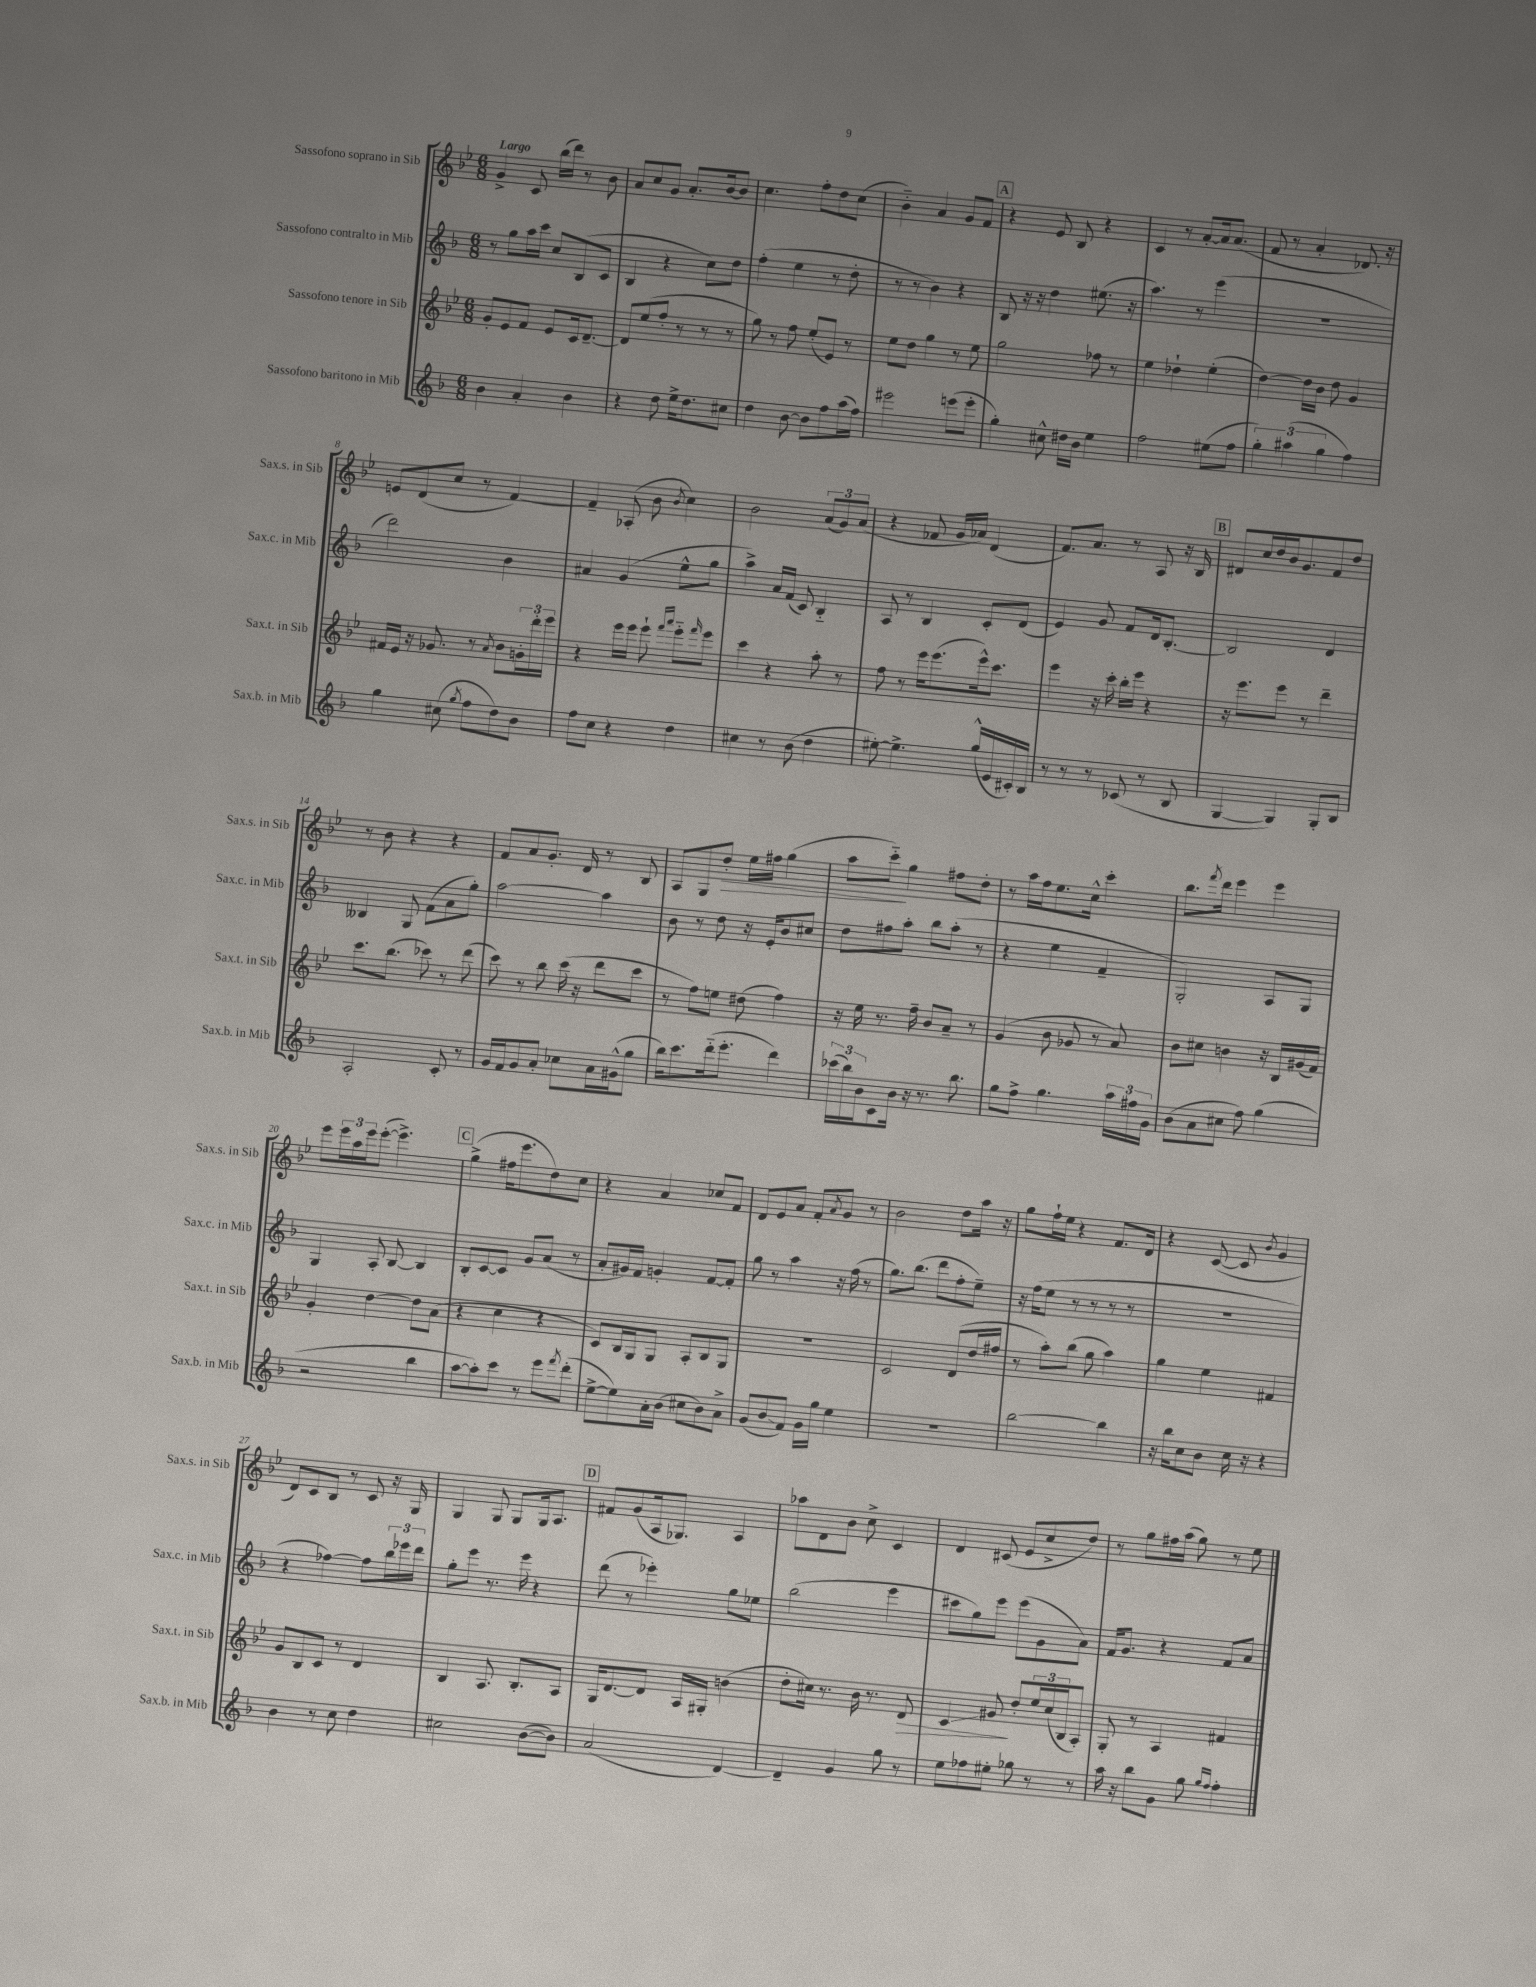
<<
\new StaffGroup <<
\new Staff = "s0" \with { instrumentName = "Sassofono soprano in Sib" shortInstrumentName = "Sax.s. in Sib" } {
    \clef treble \key bes \major \numericTimeSignature \time 6/8 \tempo "Largo"
    g'4-> c'8 bes''16( d'''16) r8 bes'8 |
    a'8 c''8 g'8 a'8.-. bes'16~ bes'8 |
    c''4. f''8-. d''8 c''8( |
    bes'4-_) a'4 g'8 f'8 |
    \mark \markup { \box "A" } r4 ees'8 bes8 r4 |
    c'4 r8 a'8~-. a'16 a'8.( |
    f'8 r8 a'4-. des'8.) r16 |
    e'8 d'8( c''8 r8 f'4~) |
    f'4-- aes8-.( bes'8 \acciaccatura { bes'8 } c''4) |
    bes'2 \tuplet 3/2 { a'8( g'8) a'8( } |
    r4 fes'8 g'16 aes'16) d'4( |
    f'8.) a'8. r8 a8 r16 bes16 |
    \mark \markup { \box "B" } dis'8 c''16 d''16 bes'16 g'8. f'8 d''8 |
    r8 bes'8 r4 r4 |
    f'8 a'8 g'8.-. d'16 r8 bes8 |
    a8 g8 d''8-.\> ees''16 fis''16 g''4( |
    a''8 c'''8-_\!) g''4 fis''8 d''8-. |
    r8 a''16 f''16 ees''8. c''16-^ c'''4-. |
    bes''8. \acciaccatura { f'''8 } d'''16 ees'''4 ees'''4 |
    ees'''8 \tuplet 3/2 { ees'''16 a''16 ees'''16 } ees'''8~-.( ees'''4.->) |
    \mark \markup { \box "C" } g''4->( fis''16 ees'''8. d''8) c''8 |
    r4 a'4 ces''8 f'8 |
    d'8 ees'8 a'8 f'8-. \acciaccatura { a'8 } g'8 r8 |
    bes'2 d''8 a''16 r16 |
    g''8 f''16-! ees''16 r4 f'8. d'16 |
    r4 c'8~( c'8 \acciaccatura { bes'8 } g'4 |
    d'8) c'8 bes8 r8 c'8 r16 g16 |
    g4 g8 g8 g16 a8. |
    \mark \markup { \box "D" } fis'8 g'8( a16 ges8.) a4 |
    aes''8 d'8 bes'8 c''8-> c'4 |
    d'4 cis'8( ees'8 c''8-> d''8) |
    r8 g''8 fis''16 a''16( g''8) r8 ees''8 \bar "|." |
}
\new Staff = "s1" \with { instrumentName = "Sassofono contralto in Mib" shortInstrumentName = "Sax.c. in Mib" } {
    \clef treble \key f \major \numericTimeSignature \time 6/8
    r8 g''8 a''16 c'''16 c''8 bes8( c'8 |
    bes4 r4 c''8) d''8 |
    f''4-.( e''4 r8 d''8-. |
    r8 r8 bes'4) r4 |
    \mark \markup { \box "A" } bes8 r16 r16 d''4 eis''8.( r16 |
    a''4.) r8 e'''4( |
    R2. |
    d'''2) bes'4 |
    ais'4 g'4( e''8-^ g''8 |
    a''4->) a'16 f'16( c'8) bes4-_ |
    a8 r8 bes4 c'8-. d'8( |
    e'4) g'8 f'8 d'16 bes8.~-. |
    \mark \markup { \box "B" } bes2 d'4 |
    beses4 g8 f'8( a'8 g''8-.) |
    a''2~ a''4 |
    bes'8 r8 d''8 r16 e'16-. bes'8 cis''8 |
    d''8 fis''8 a''8-. bes''8 a''8-.( r8 |
    r4 e''4 f'4-- |
    g2-.) a8 g8 |
    g4 a8-. bes8~ bes4 |
    \mark \markup { \box "C" } bes8-. c'8~ c'8 g'8 a'8( r8 |
    a'8-. gis'16) f'16 g'4-. f'8~ f'8-. |
    g''8 r8 a''4 r16 f''16( r8 |
    g''8.) bes''8.( d'''8 f''8-. e''8--) |
    r16 f''16( e''8 r8 r8 r8 r8 |
    R2. |
    r4 fes''4~) fes''8 \tuplet 3/2 { bes''16 ees'''16 d'''16 } |
    g''8-. e'''8 r8. e'''16 r4 |
    \mark \markup { \box "D" } d'''8( r8 ees'''4-.) g''8 ees''8 |
    bes''2( e'''4 |
    cis'''8 g''8) e'''8 e'''8( g'8 a'8) |
    f'16 g'8. r4 f'8 a'8 \bar "|." |
}
\new Staff = "s2" \with { instrumentName = "Sassofono tenore in Sib" shortInstrumentName = "Sax.t. in Sib" } {
    \clef treble \key bes \major \numericTimeSignature \time 6/8
    g'8-. ees'8 f'8 ees'8 c'16 d'8.~-- |
    d'8 ees''8( f''8-. r8 r8 r8 |
    g''8) r8 f''8 ees''8-.( ees'8) r8 |
    ees''8 d''8 g''4 r8 ees''8 |
    \mark \markup { \box "A" } g''2 fes''8 r8 |
    ees''4 des''4-! ees''4-.( |
    d''4~) d''16 bes'16 d''8 g'4 |
    fis'16 ees'16 r16 ges'8. r8 \acciaccatura { a'8 } bes'8 \tuplet 3/2 { g'16-. d'''16-. ees'''16 } |
    r4 ees'''16 ees'''16 ees'''8-! \grace { f'''16 a'''16 } ees'''8-_ \grace { f'''16 } ees'''8 |
    c'''4 r4 a''8-. r8 |
    f''8 r8 ees'''16 ees'''8.( ees'''16-^) c'''8. |
    ees'''4 r16 c'''16-. bes''16-. ees'''16 r4 |
    \mark \markup { \box "B" } r16 ees'''8. ees'''8 r8 d'''4-- |
    c'''8. bes''8.( ces'''8) r8 d'''8( |
    c'''8) r8 bes''8 c'''16( r16 d'''8 c'''8 |
    r8 f''8) e''8 dis''8( f''4) |
    r16 ees''16 r8. f''16-- bes'8 a'8-- r8 |
    g'4( bes'8 ges'8 r8 a'8) |
    bes'8 cis''8 b'4 r16 bes16 gis'16( f'16) |
    g'4-. d''4~ d''8 a'8( |
    \mark \markup { \box "C" } r4 c''4 r4 |
    c'8) bes16 g16 g8 a8-. bes8 g8 |
    R2. |
    c'2 d'8( d''16 fis''16 |
    r8 a''8-.) bes''8( g''8 a''4) |
    g''4 ees''4 fis'4 |
    g'8 bes8 c'8 r8 d'4 |
    bes4 a8. bes8.-. a8 |
    \mark \markup { \box "D" } g16 d'8.~ d'8 a16 gis16-. b'4( |
    d''8-. cis''16) r8. bes'16 r8. d'8\> |
    c'4\glissando gis'8\! d''8-. \tuplet 3/2 { ees''16 c''16( bes16 } a8-.) |
    g8-. r8 a4 fis'4 \bar "|." |
}
\new Staff = "s3" \with { instrumentName = "Sassofono baritono in Mib" shortInstrumentName = "Sax.b. in Mib" } {
    \clef treble \key f \major \numericTimeSignature \time 6/8
    bes'4 a'4-. bes'4 |
    r4 d''8 e''16-> d''8. cis''8 |
    d''4 bes'8~ bes'8 f''8 a''16( f''16) |
    eis'''2 e'''8( e'''8-. |
    \mark \markup { \box "A" } g''4-.) cis''8-^ dis''16 bes'16 e''4 |
    f''2 eis''8( f''8 |
    \tuplet 3/2 { g''4-.) ais''4( g''4 } f''4) |
    g''4 cis''8( \acciaccatura { g''8 } f''8 d''8) bes'8 |
    f''8 c''8 r4 d''4 |
    cis''4 r8 bes'8( d''4 |
    eis''8~-.) eis''4.-> g''16-^( e'16 cis'16-.) bes16 |
    r8 r8 r8 ces'8( r8 bes8 |
    \mark \markup { \box "B" } g4~ g4) g8-. bes8 |
    a2-. c'8-. r8 |
    g'16 f'16 g'8 a'8-. ces''8 a'16 gis'16-^( g''8 |
    bes''16) c'''8. d'''16-_( e'''8.-. d'''4) |
    \tuplet 3/2 { ces'''16( bes''16) bes'16 } c'8 bes'16 r16 r8. bes''8. |
    g''8 f''8-> g''4. \tuplet 3/2 { a''16 fis''16 g'16 } |
    bes'8( a'8 cis''8 f''8) g''4( |
    r2 bes''4 |
    \mark \markup { \box "C" } a''8~ a''8-.) c'''8 r8 e'''8 \acciaccatura { f'''8 } d'''8-.( |
    e''8~-> e''8) a'16-. bes'16( cis''8 bes'8) a'8-> |
    g'8( bes'8\glissando f'8) g'16 g''16 e''4 |
    R2. |
    bes''2~ bes''4 |
    r16 bes''16 c''8 bes'8 c''16 r16 r4 |
    bes'4 r8 c''8 d''4 |
    cis''2 bes'8~( bes'8) |
    \mark \markup { \box "D" } a'2( d'4~) |
    d'4-- g'4 g''8 r8 |
    e''8 fes''8 eis''8-. ges''8 r8 r8 |
    a''16 r16 bes''8 g'8 g''8 \grace { g''16 f''16 } f''4-. \bar "|." |
}
>>
>>
